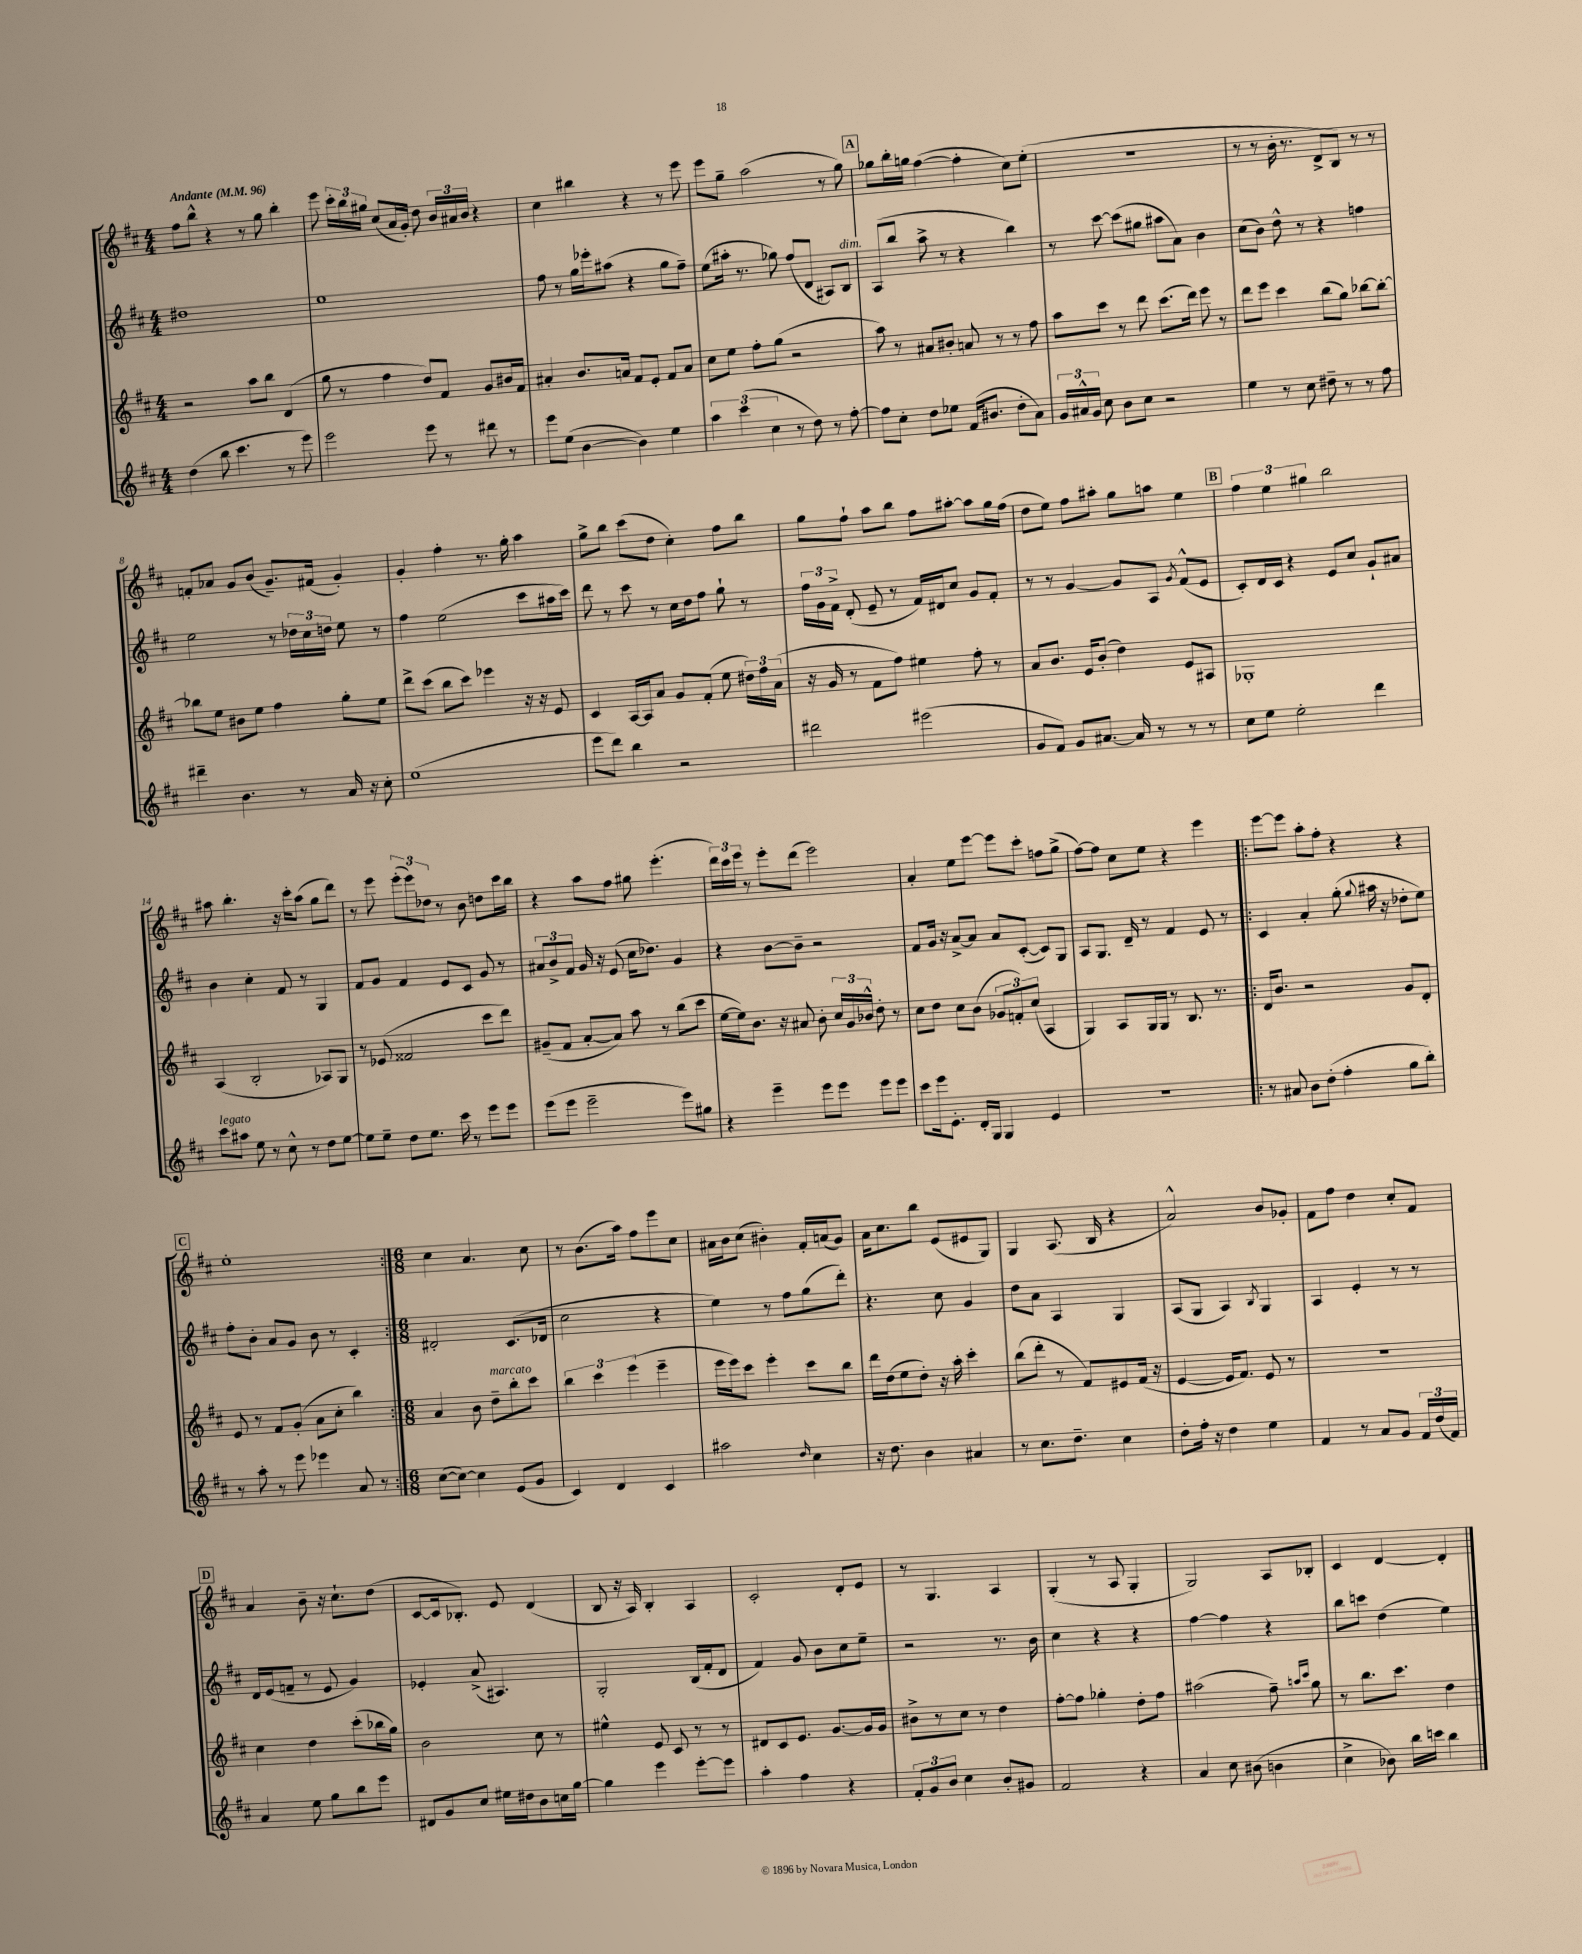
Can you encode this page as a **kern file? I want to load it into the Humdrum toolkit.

**kern	**kern	**kern	**kern
*staff4	*staff3	*staff2	*staff1
*clefG2	*clefG2	*clefG2	*clefG2
*k[f#c#]	*k[f#c#]	*k[f#c#]	*k[f#c#]
*M4/4	*M4/4	*M4/4	*M4/4
*MM96	*MM96	*MM96	*MM96
(4dd	2r	1dd#	8ff#
.	.	.	8bb^^
8bb	.	.	4r
4.ccc#	.	.	.
.	8aa	.	8r
.	8bb	.	8gg
8r	(4d	.	4bb'
8eee)	.	.	.
=	=	=	=
2eee	8gg	1ee	8eee
.	8r	.	24ccc#'
.	.	.	24bb
.	.	.	24gg#
.	4ff#	.	(8cc#
.	.	.	16a
.	.	.	16g')
8eee	8dd)	.	8dd
8r	8f#	.	24b
.	.	.	24a#
.	.	.	24b
8ddd#	8g	.	4r
8r	16b#	.	.
.	16f#	.	.
=	=	=	=
8eee	4a#'	8ff#	4cc#
(8ee	.	8r	.
[4b	8.b	16gg	4bb#
.	.	16eee-'	.
.	.	(8aa#	.
.	16a	.	.
4b])	8f#	4r	4r
.	8e'	.	.
4ee	8f#	8gg	8r
.	8a	8ff#~)	8eee
=	=	=	=
6aa	8cc#	(8ee	8eee
.	8ee	16aa#'	8gg~
(6ccc#	.	.	.
.	.	8.r	.
.	8ff#'	.	(2aa
6cc#	.	.	.
.	(8gg	8gg-)	.
8r	2r	(8ff#	.
8dd)	.	8d	.
8r	.	8A#)	8r
[8ff#'	.	8B	8gg)
=	=	=	=
8ff#]	8aa)	(8A	8gg-
8cc#'	8r	8bb	16bb'
.	.	.	16gg
8dd	8a#	8aa^	([4ff#
8ee-	8b#'	8r	.
(16f#	8a	4r	4ff#']
8.b#	.	.	.
.	8r	.	.
8dd'	8r	4bb)	8cc#)
8a)	8ff#	.	(8ee'
=	=	=	=
24g	8aa	8r	1r
24a#^^	.	.	.
24g	.	.	.
8cc#	8ccc#	[8ccc#	.
8b	8r	(8ccc#]	.
8cc#	8ddd	8gg#	.
2r	(8.ccc#	8aa#	.
.	.	8a)	.
.	16ddd)	.	.
.	8eee	4b	.
.	8r	.	.
=	=	=	=
4ee	8ddd	(8cc#	8r
.	8eee	8b)	8r
8r	4ccc#	8dd^^	16b'
.	.	.	8.r
8cc#	.	8r	.
8dd#~	(8bb	4r	8d^
8r	8gg)	.	8B)
8r	[8bb-	4ff	8r
8ff#	8bb-'_	.	8r
=	=	=	=
4ddd#~	8bb-]	2ee	8f'
.	8ee	.	8a-
4.b	8b#	.	8g
.	8ee	.	(8b
.	4ff#	8r	8.g~)
8r	.	24dd-	.
.	.	24cc#	.
.	.	.	(16f#
.	.	24dd	.
16a	8gg'	8ee	4g')
16r	.	.	.
8cc#'	8ee	8r	.
=	=	=	=
(1ee	8ddd^	4ff#	4g'
.	(8ccc#	.	.
.	8bb	(2ee	4ff#'
.	8ccc#)	.	.
.	4eee-	.	8.r
.	.	.	16gg'
.	16r	8ccc#	4aa
.	16r	.	.
.	8e	16aa#	.
.	.	16ccc#)	.
=	=	=	=
8eee	4c#	8ddd	8gg^
8ddd)	.	8r	8bb
4bb	[16A	8ccc#	(8ccc#
.	16A]	.	.
.	8a	8r	8dd
2r	8g	16cc#	4cc#')
.	.	16dd	.
.	(8f#'	8ff#	.
.	8ee	8gg`	8ff#
.	24dd#)	8r	8bb
.	24ff#	.	.
.	(24a	.	.
=	=	=	=
2ddd#	16r	24ff#	8gg
.	.	24g	.
.	16g	.	.
.	.	24f#^	.
.	8r	(8d'	8ff#`
.	8f#	8e~	8aa
.	8ff#)	8r	8bb
(2eee#	4ee#	16f#)	8ff#
.	.	16d#	.
.	.	8cc#	[8aa#'
.	8ff#'	8g	8aa#]
.	8r	8f#'	16gg
.	.	.	(16ff#
=	=	=	=
8g	8a	8r	8dd
8f#)	8.b	8r	8ee)
8g	.	[4g	8ff#
.	16e	.	.
[8.a#	(8b'	.	8aa#'
.	4dd)	8g]	8gg
16a#]	.	.	.
8r	.	8A	8aa
.	.	8qg	.
8r	8e	(8f#^^	4ee
8r	8A#	8e	.
=	=	=	=
8cc#	1G-'	8c#')	6ff#
8ee	.	16d	.
.	.	.	6ee
.	.	16c#	.
2ee'	.	4r	.
.	.	.	6gg#
.	.	8e	2bb
.	.	8cc#	.
4ddd	.	8g`	.
.	.	8a#	.
=	=	=	=
8ccc#	(4A	4b	8aa#
8aa#	.	.	4.bb'
8ee	2B'	4cc#'	.
8r	.	.	.
8cc#^^	.	8f#	16r
.	.	.	16ccc#'
8r	.	8r	(8aa#
8dd	8A-)	4G	8gg
[8ee	8G	.	8ddd)
=	=	=	=
8ee]	8r	8f#	8r
8ee~	(8e-	8g	8eee
8dd	2f##	4f#	(12eee'
.	.	.	12eee)
8.ee	.	.	.
.	.	.	12dd-
.	.	8e	8r
16ccc#	.	.	.
8r	.	8c#	8b
8eee	8ccc#	8g	8dd
8eee	8ddd)	8r	16ccc#
.	.	.	16bb
=	=	=	=
(8eee	(8g#~	12a#	4r
.	.	12b^	.
8eee	8f#	.	.
.	.	12f#	.
2eee~	[8a'	16g	8aa
.	.	16r	.
.	8a])	(8e	8ff#
.	8aa	16cc#	8gg#
.	.	8.dd-)	.
.	8r	.	(4.eee'
8eee)	(8bb	4g	.
8gg#	8ccc#	.	.
=	=	=	=
4r	[16ee	4r	24ddd)
.	.	.	24ccc#
.	16ee])	.	.
.	.	.	24eee
.	8.b	.	8r
4eee~	.	[8b	8eee'
.	16r	.	.
.	8a#	8b~]	(8ddd
8eee	8b'	2r	2eee)
8eee	24cc#	.	.
.	24g	.	.
.	24b-^^	.	.
8eee	8dd'	.	.
8eee	8r	.	.
=	=	=	=
8ccc#	8cc#	8f#	4a'
16eee	8dd	16g	.
8.e'	.	16r	.
.	8cc#	[8a^	8ee
16d'	(8b	8a]	[8eee
16G	.	.	.
4G	12g-	8a	8eee]
.	12f')	.	.
.	.	([8c#'	8ccc#'
.	(12cc#	.	.
4e	4A	8c#])	8ff
.	.	8G	(8gg^
=	=	=	=
1r	4G)	8A	[8ff#)
.	.	8.G	8ff#]
.	8A	.	8cc#
.	.	16d~	.
.	16G	8r	8ee
.	16G	.	.
.	8r	4f#	4r
.	8.B	.	.
.	.	8e	4eee
.	8.r	.	.
.	.	8r	.
=!|:	=!|:	=!|:	=!|:
8r	16d	4c#	[8eee
.	8.b	.	.
8a#	.	.	8eee]
8b	2r	4a'	8aa'
(8dd'	.	.	8ff#'
4ff#'	.	(8gg'	4r
.	.	8qqgg	.
.	.	16aa#	.
.	.	16r	.
8gg	8g	8dd-'	4r
8bb')	8d'	8ee)	.
=	=	=	=
8r	8e	8ff#'	1ee'
8aa'	8r	8b'	.
8r	8f#	8a	.
8eee	(8g'	8g	.
4eee-	8a	8b	.
.	8cc#'	8r	.
8a	4bb)	4c#'	.
8r	.	.	.
=:|!	=:|!	=:|!	=:|!
*M6/8	*M6/8	*M6/8	*M6/8
([8cc#	4a	2d#'	4cc#
8cc#_)	.	.	.
4cc#]	8b	.	4.a
.	8dd~	.	.
(8e	8bb'	(8.c#	.
8g	8ccc#	.	8cc#
.	.	16d-	.
=	=	=	=
4c#)	6bb	2cc#	8r
.	.	.	(8.b
.	6ccc#	.	.
4d	.	.	.
.	.	.	16aa)
.	(6eee	.	.
.	.	.	8ff#
4c#	4eee~	4r	8eee
.	.	.	8cc#
=	=	=	=
2aa#	16eee	4ee)	16a#
.	16eee)	.	16b
.	8ccc#	.	(8cc#
.	4eee'	8r	4b#')
.	.	8ff#	.
16qqdd	.	.	.
4cc#	8ccc#	(8gg	16f#'
.	.	.	(16a
.	8bb	8ddd')	8g)
=	=	=	=
16r	16ddd	4.r	16a
8.dd	(16dd	.	8.cc#
.	8ee	.	.
4b	8dd')	.	8bb
.	16r	8cc#	(8e
.	16aa'	.	.
4a#	4ccc#'	4g	8e#
.	.	.	8G)
=	=	=	=
8r	(8bb	8dd	4G
8.cc#	8ddd'	8a	.
.	8r	4A	(8.A
8.dd~	.	.	.
.	8f#)	.	.
.	.	.	16B
4cc#	8e#	4G	4r
.	(16f#	.	.
.	16r	.	.
=	=	=	=
8dd'	[4e	(8A	2a^^)
16ff#'	.	8G	.
16r	.	.	.
4dd	16e]	4A)	.
.	8.f#)	.	.
.	.	8qB	.
4ee	8e	4G	8b
.	8r	.	8g-'
=	=	=	=
4f#	2.r	4A	8f#
.	.	.	8ff#
8r	.	4e'	4dd
8a	.	.	.
8g	.	8r	8cc#'
24f#	.	8r	8f#
(24dd	.	.	.
24f#)	.	.	.
=	=	=	=
4a	4cc#	16d	4a
.	.	(16e	.
.	.	8f~	.
8ee	4dd	8r	8b~
8gg	.	8e	16r
.	.	.	8.cc#`
8bb	(8ccc#'	4g)	.
8eee	16bb-	.	(8dd
.	16gg)	.	.
=	=	=	=
8d#	2b	4e-'	[8c#
8g	.	.	16c#]
.	.	.	8.B-')
8cc#	.	(8a^	.
16ee#	.	4.A#)	8e
16dd#	.	.	.
8b	8cc#	.	(4d
16cc	8r	.	.
[16gg	.	.	.
=	=	=	=
4gg]	4ee#^^	2G'	8B
.	.	.	16r
.	.	.	16A)
4eee	8e	.	4B'
.	8c#	.	.
[8eee'	8r	(16B	4A
.	.	16f#'	.
8eee]	8r	8d	.
=	=	=	=
4aa'	8d#	4f#)	2c#'
.	8c#	.	.
4ff#	8.e	8g	.
.	.	8b	.
.	[8.g	.	.
4r	.	8cc#	8d'
.	16g]	8ee~	8e
.	16g	.	.
=	=	=	=
12f#'	8b#^	2r	8r
12g	.	.	.
.	8r	.	4.G
12b	.	.	.
4cc#	8cc#	.	.
.	8r	.	.
8b'	4dd	8.r	4A
8g#	.	.	.
.	.	16b	.
=	=	=	=
2f#	[8ff#'	4cc#	(4G'
.	8ff#]	.	.
.	4gg-'	4r	8r
.	.	.	8A
4r	8dd'	4r	4G'
.	8ff#	.	.
=	=	=	=
4a	(2aa#	[4ff#	2G)
8cc#	.	4ff#]	.
(8b#	.	.	.
4b	8ff#~)	4r	8A
.	16qqaa	.	.
.	16qqccc#	.	.
.	8gg	.	8B-'
=	=	=	=
4cc#^	8r	8bb	4c#
.	8.bb	8ccc	.
8b-)	.	(4dd	[4d
.	8.ccc#	.	.
16bb	.	.	.
16ccc	.	.	.
4bb	4dd	4ee)	4d']
==	==	==	==
*-	*-	*-	*-
